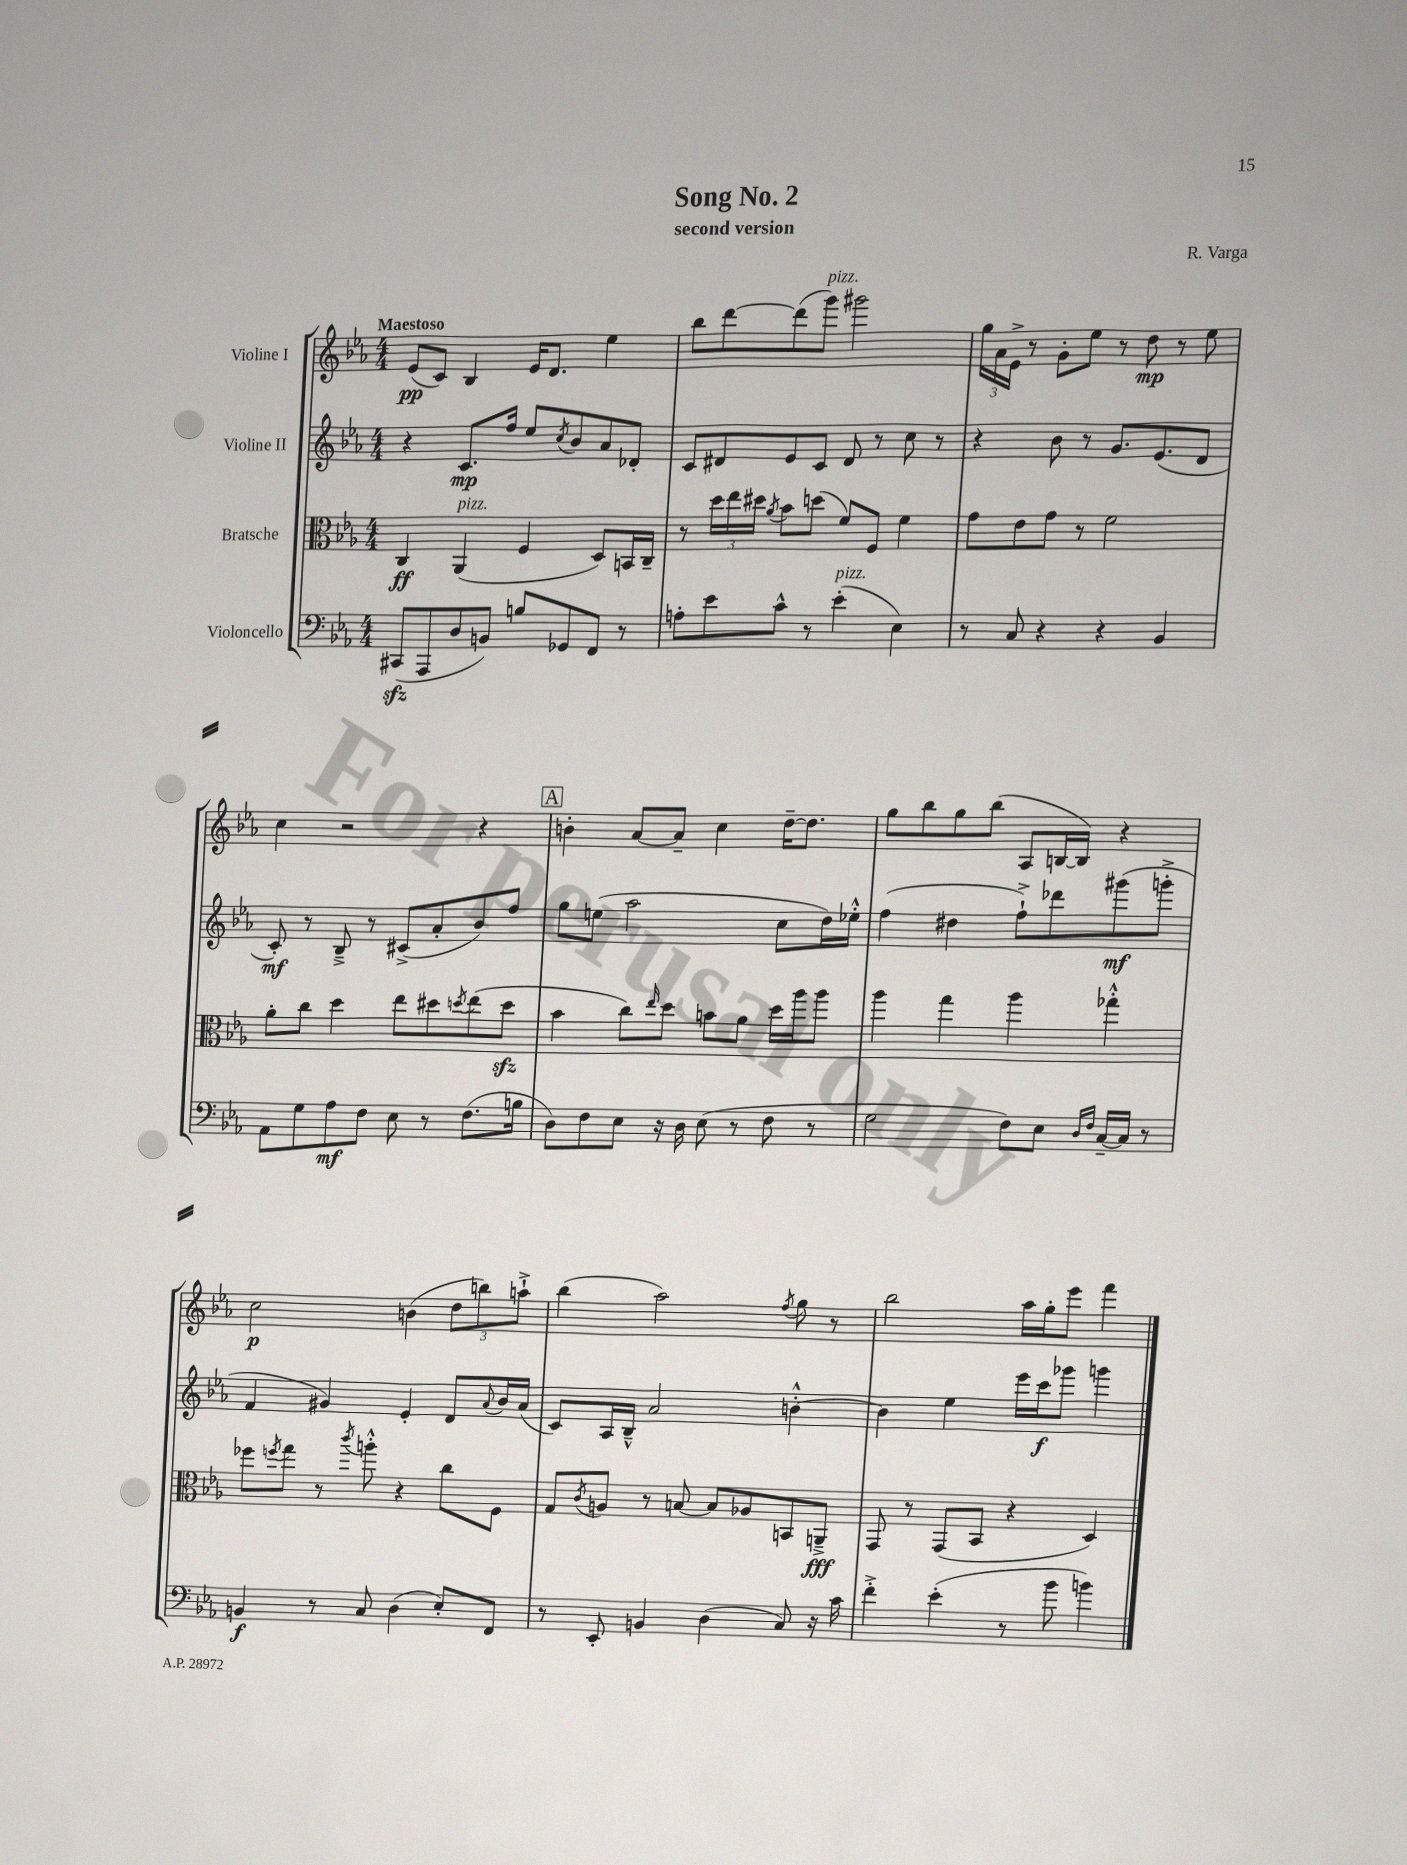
\header { title = "Song No. 2" composer = "R. Varga" subtitle = "second version" }
<<
\new StaffGroup <<
\new Staff = "s0" \with { instrumentName = "Violine I" } {
    \clef treble \key ees \major \numericTimeSignature \time 4/4 \tempo "Maestoso"
    ees'8\pp( c'8) bes4 ees'16 d'8. ees''4 |
    bes''8 d'''8~ d'''8( g'''8^\markup { \italic "pizz." }) gis'''2 |
    \tuplet 3/2 { g''16 aes'16 ees'16-> } r8 g'8-. ees''8 r8 d''8\mp r8 ees''8 |
    c''4 r2 r4 |
    \mark \markup { \box "A" } b'4-. aes'8~ aes'8-- c''4 d''16~-- d''8. |
    g''8 bes''8 g''8 bes''8( aes8 b16~ b16) r4 |
    c''2\p b'4( \tuplet 3/2 { d''8 b''8) a''8-!-> } |
    bes''4( aes''2) \acciaccatura { f''8 } g''8 r8 |
    bes''2 aes''16 g''16-. ees'''8 f'''4 \bar "|." |
}
\new Staff = "s1" \with { instrumentName = "Violine II" } {
    \clef treble \key ees \major \numericTimeSignature \time 4/4
    r4 c'8.\mp f''16 ees''8 \acciaccatura { c''8 } bes'8 aes'8 des'8-. |
    c'8 dis'8 ees'8 c'8 dis'8 r8 c''8 r8 |
    r4 bes'8 r8 g'8. ees'8.( d'8 |
    c'8-.\mf) r8 bes8---> r8 cis'8->( aes'8-. bes'8) f''8 |
    \mark \markup { \box "A" } g''8 e''8( aes''2 c''8 d''16) ees''16-.-^ |
    f''4( dis''4 f''8-!->) des'''8 gis'''8\mf( g'''8-.-> |
    f'4 gis'4) ees'4-. d'8 \appoggiatura { aes'8 } bes'16 aes'16( |
    c'8) aes16 bes16---^ aes'2 b'4~-.-^ |
    b'4 ees''4 ees'''16 c'''16\f ges'''8 g'''4 \bar "|." |
}
\new Staff = "s2" \with { instrumentName = "Bratsche" } {
    \clef alto \key ees \major \numericTimeSignature \time 4/4
    c4\ff aes,4^\markup { \italic "pizz." }( f4 d8) b,16 c16-- |
    r8 \tuplet 3/2 { d''16 ees''16 dis''16 } \acciaccatura { aes'8 } bes'8 d''8( f'8) f8 f'4 |
    g'8 ees'8 g'8 r8 f'2 |
    aes'8-. c''8 d''4 ees''8 dis''8 \acciaccatura { d''8 } ees''8( d''8\sfz |
    \mark \markup { \box "A" } bes'4 c''8) \grace { ees''16 } d''8 b'8 aes'8 d''16 aes''16 aes''8 |
    aes''4 g''4 aes''4 ges''4-.-^ |
    fes''8 \acciaccatura { f''8 } g''8 r8 \acciaccatura { c'''8 } a''8-.-^ r4 c''8 f8 |
    g8 \acciaccatura { c'8 } a8 r8 b8~ b8 aes8 b,8 a,8--->\fff |
    g,8 r8 g,8( bes,8 r4 d4) \bar "|." |
}
\new Staff = "s3" \with { instrumentName = "Violoncello" } {
    \clef bass \key ees \major \numericTimeSignature \time 4/4
    cis,8\sfz( aes,,8 d8 b,8) b8 ges,8 f,8 r8 |
    a8-. ees'8 c'8-^ r8 ees'4-.^\markup { \italic "pizz." }( ees4) |
    r8 c8 r4 r4 bes,4 |
    aes,8 g8 aes8\mf f8 ees8 r8 f8.( b16 |
    \mark \markup { \box "A" } d8) f8 ees8 r16 d16 ees8( r8 f8 r8 |
    g2 f8) ees8 \grace { d16 f16 } c16~-- c16 r8 |
    b,4\f r8 c8 d4( ees8-.) f,8 |
    r8 ees,8-. b,4 d4( c8) r16 c'16 |
    f'4-.-> ees'4-.( r8 bes'8 b'4) \bar "|." |
}
>>
>>
\layout { \context { \Score \remove "Bar_number_engraver" } }
